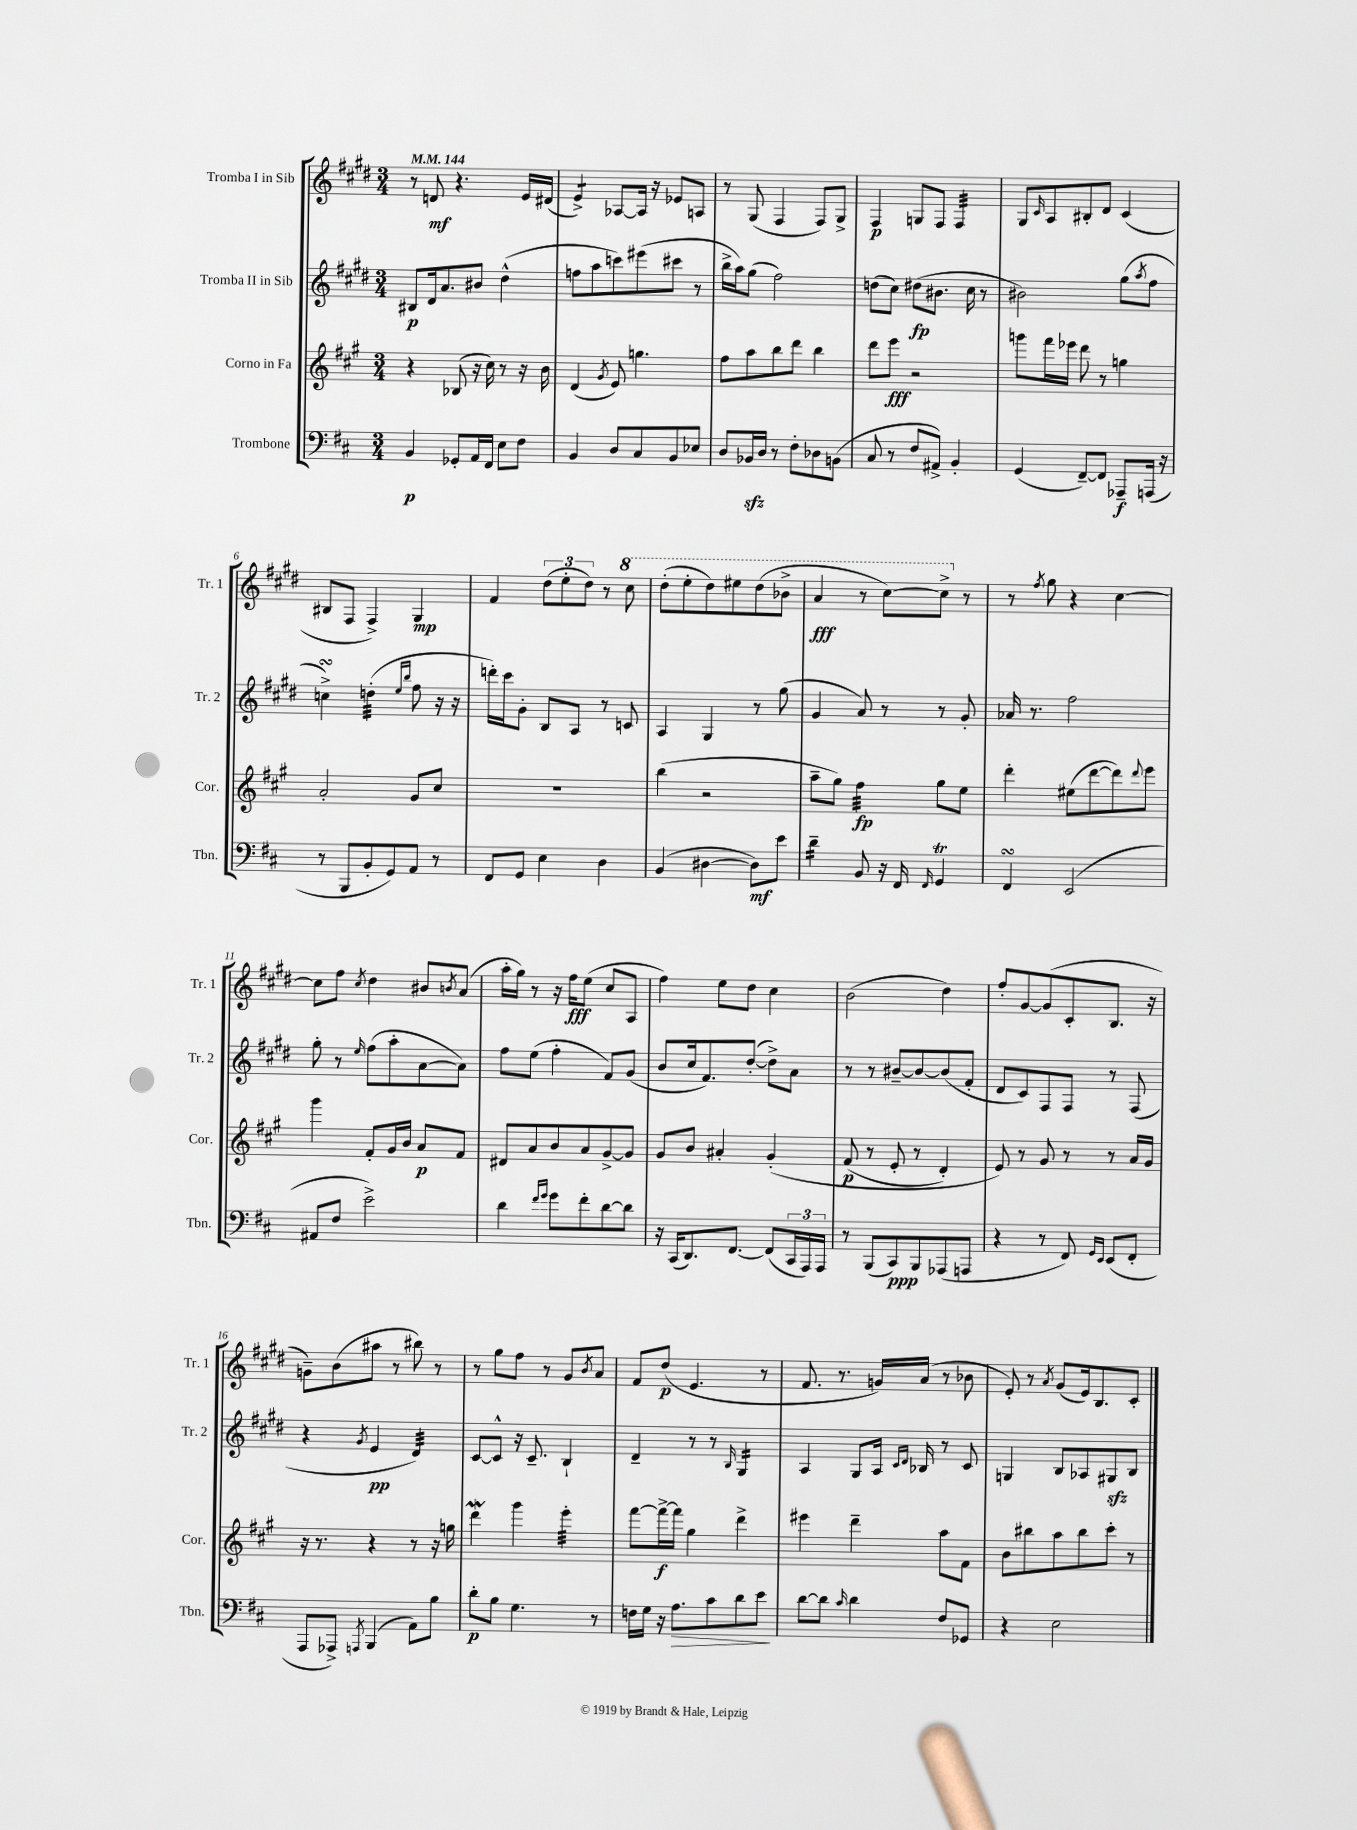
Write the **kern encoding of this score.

**kern	**kern	**kern	**kern
*staff4	*staff3	*staff2	*staff1
*clefF4	*clefG2	*clefG2	*clefG2
*k[f#c#]	*k[f#c#g#]	*k[f#c#g#d#]	*k[f#c#g#d#]
*M3/4	*M3/4	*M3/4	*M3/4
*MM144	*MM144	*MM144	*MM144
4BB	4r	8B#	8r
.	.	16d#	8d
.	.	8.a	.
8GG-'	(8B-	.	4.r
16AA	16r	8b#	.
16FF#	16cc#)	.	.
8E	8r	(4dd#^^	.
8F#	16r	.	16e
.	16b	.	(16d#
=	=	=	=
4BB	(4d	8ff	4e^)
.	.	8aa	.
.	8qg#	.	.
8D	8e)	8ccc)	[8A-
8C#	4.gg	(8eee#	16A-]
.	.	.	16r
8BB	.	8ccc#	8e-
8E-	.	8r	8A
=	=	=	=
8D	8ff#	16bb^	8r
.	.	16aa)	.
16BB-	8aa	(8gg#	(8G#
16D	.	.	.
8r	8bb	2ff#)	4F#
8F#'	8ddd	.	.
8D-	4bb	.	8F#)
(8BB	.	.	8G#^
=	=	=	=
8C#	8ddd	(8dd	4F#
8r	8eee	8cc#)	.
8F#	2r	(8dd#	8G
8AA#^)	.	8.b#	8F#
4BB'	.	.	4F#
.	.	16cc#	.
.	.	8r	.
=	=	=	=
(4GG	8ggg	2b#)	8G#
.	.	.	16qqc#
.	16fff#	.	8A
.	16eee-	.	.
[8FF#~)	8ddd	.	8B#'
8FF#]	8r	.	8d#
8AAA-~	4gg	(8gg#	(4c#
.	.	8qaa	.
(16AAA	.	8ff#	.
16r	.	.	.
=	=	=	=
8r	2a'	4cc^)	8B#
8BBB	.	.	8F#
8BB'	.	(4dd'	4F#^)
8GG)	.	.	.
.	.	16qqee	.
.	.	16qqbb	.
8AA	8g#	8ff#	4G#
8r	8cc#	16r	.
.	.	16r	.
=	=	=	=
8FF#	2.r	16ddd')	4f#
.	.	16ccc#	.
8GG	.	8g#'	.
4E	.	8B	(12dd#
.	.	.	12ee'
.	.	8A	.
.	.	.	12dd#)
4D	.	8r	8r
.	.	8c	8ccc#
=	=	=	=
(4BB	(4bb	4A	(8ddd#'
.	.	.	8eee'
[4D#	2r	4G#	8ddd#)
.	.	.	8eee#
8D#])	.	8r	(8ddd#
8e	.	(8gg#	8bb-^
=	=	=	=
4d~	8aa~	4g#	4aa
.	8gg#)	.	.
8BB	4ff#	8a)	8r
16r	.	8r	[8ccc#)
16FF#	.	.	.
16qqFF#	.	.	.
4GG	8gg#	8r	8ccc#^]
.	8ee	8g#'	8r
=	=	=	=
4FF#	4ddd'	16a-	8r
.	.	8.r	.
.	.	.	8qff#
.	.	.	8gg#
(2EE	(8ee#	2ff#	4r
.	[8ddd	.	.
.	8ddd])	.	[4cc#
.	8qqddd	.	.
.	8eee	.	.
=	=	=	=
8AA#	4ggg#	8gg#'	8cc#]
8F#	.	8r	8ff#
.	.	16qqee	8qcc#
2e^)	8f#'	(8ff#	4dd#
.	16g#	8aa'	.
.	16b	.	.
.	8a	[8a	8b#
.	.	.	8qb
.	8f#	8a])	(8a
=	=	=	=
4d	8d#	8ff#	16aa'
.	.	.	16gg#)
.	8a	(8ee	8r
16qqf#	.	.	.
16qqg	.	.	.
8g	8b	4ff#'	16r
.	.	.	16ff#
8f#'	8a	.	(8ee
[8d	[8g#^	8f#)	8cc#
8d]	8g#]	(8g#	8A
=	=	=	=
16r	8g#	8b	4ff#)
(16CC#	.	.	.
8.DD)	8b	16cc#	.
.	.	8.f#)	.
.	4a#'	.	8ee
[8.FF#	.	.	.
.	.	([8dd#'	8dd#
(8FF#]	&(4g#'	8dd#^])	4cc#
24CC#	.	8a	.
24AAA)	.	.	.
24AAA	.	.	.
=	=	=	=
8r	(8f#	8r	(2b
(8BBB	8r	8r	.
8CC#)	8e'	[8b#~	.
8BBB	8r	8b#_	.
(8AAA-	4d')	(8b#]	4dd#)
8AAA	.	8f#'	.
=	=	=	=
4r	8e&)	8d#	8ff#'
.	8r	8c#)	[8g#
8r	8g#	8F#	(8g#]
8FF#)	8r	8F#	8c#'
16qqGG	.	.	.
16qqEE	.	.	.
(8EE	8r	8r	8.B
8FF#'	16a	(8F#	.
.	16g#	.	16r
=	=	=	=
8AAA	16r	4r	8g~)
.	8.r	.	.
8AAA-^)	.	.	(8b
8qAAA	.	8qg#	.
(4BBB	4r	4e	8aa#
.	.	.	8r
8AA)	8r	4d#)	8bb#)
8B	16r	.	8r
.	16gg	.	.
=	=	=	=
8d'	4ddd	[8c#	8r
8B	.	8c#^^]	8gg#
4.G	4ggg#	16r	8ff#
.	.	8.c#~	.
.	.	.	8r
.	4eee'	4B`	8g#
.	.	.	8qb
8r	.	.	8a
=	=	=	=
16F	[8fff#	4d#~	8f#
16G	.	.	.
16r	16fff#^_	.	(8dd#
8.A	16fff#]	.	.
.	4gg#	8r	4.e
8c#	.	8r	.
.	.	16qqB	.
8d	4ddd^	4G#	.
8e	.	.	8r
=	=	=	=
[8d	4eee#	4A	8.f#
8d]	.	.	.
.	.	.	8.r
16qqc#	.	.	.
4d	4ddd~	8G#	.
.	.	16A	16g)
.	.	16qqc#	.
.	.	16qqd#	.
.	.	16B-	(16a
8F#	8aa	8r	8r
8GG-	8f#	8c#	8b-
=	=	=	=
4r	8b	4G	8e')
.	8bb#	.	8r
.	.	.	8qa
2E	8aa	8B	(8g#
.	8bb#	8A-	16e)
.	.	.	8.B
.	8ccc#'	8G#	.
.	8r	8B	8c#'
==	==	==	==
*-	*-	*-	*-
